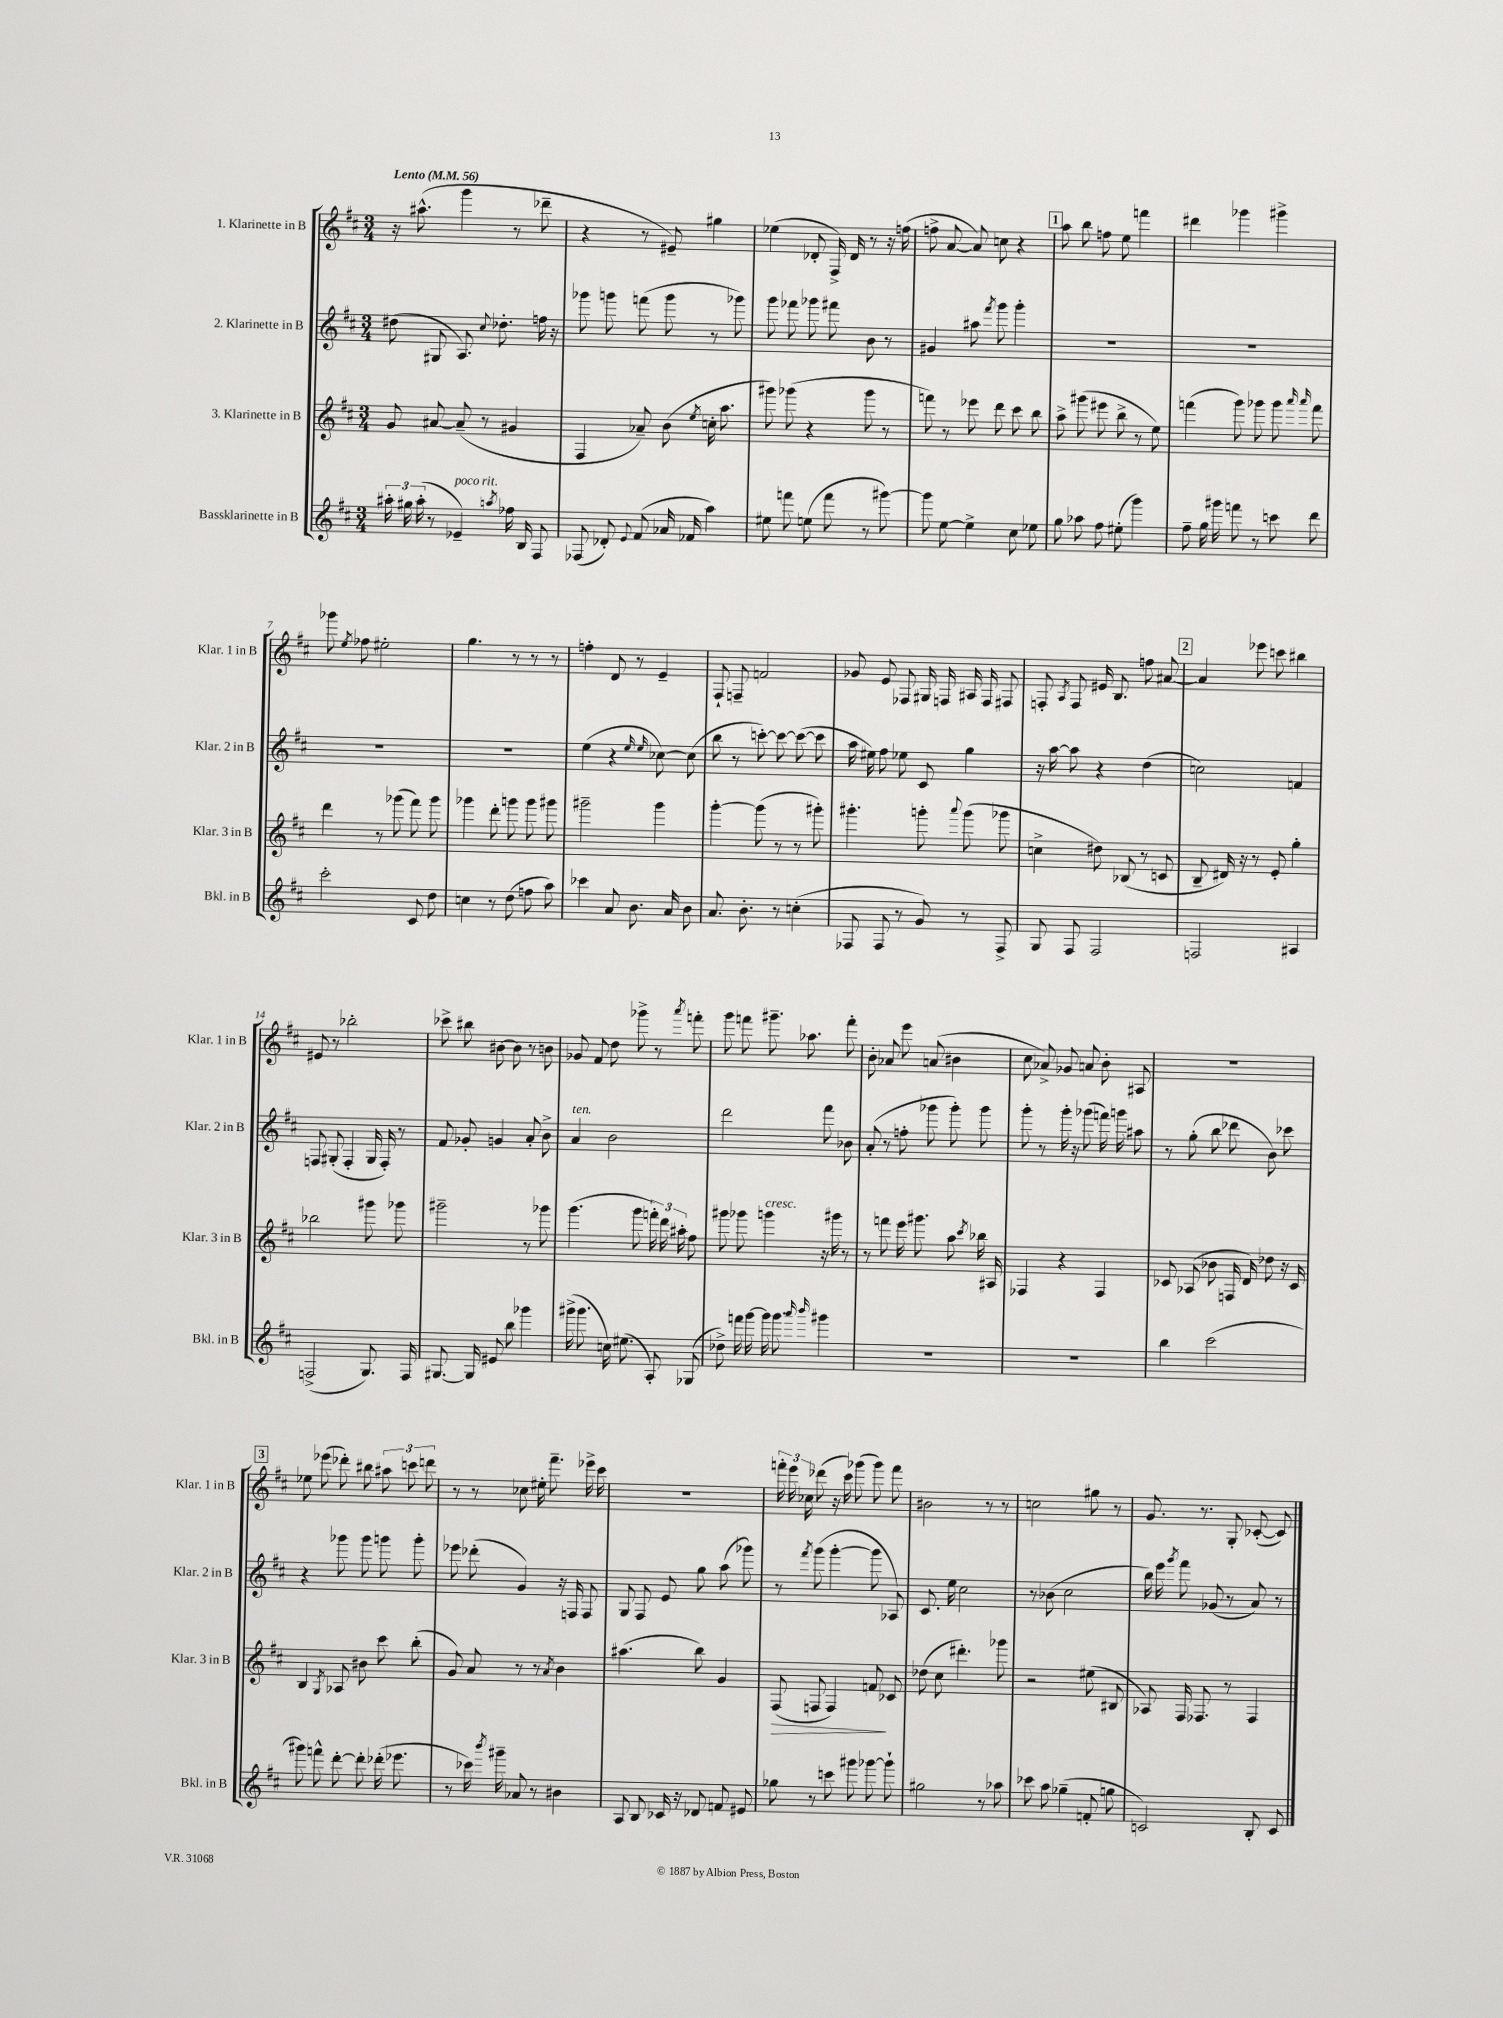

**kern	**kern	**dynam	**kern	**kern
*part4	*part3	*part3	*part2	*part1
*staff4	*staff3	*staff3	*staff2	*staff1
*I"Bassklarinette in B	*I"3. Klarinette in B	*	*I"2. Klarinette in B	*I"1. Klarinette in B
*I'Bkl. in B	*I'Klar. 3 in B	*	*I'Klar. 2 in B	*I'Klar. 1 in B
*clefG2	*clefG2	*	*clefG2	*clefG2
*k[f#c#]	*k[f#c#]	*	*k[f#c#]	*k[f#c#]
*M3/4	*M3/4	*	*M3/4	*M3/4
*MM56	*MM56	*	*MM56	*MM56
=1	=1	=1	=1	=1
!	!	!	!	!LO:TX:a:B:t=Lento
24aa#X'\	8g/	.	(8dd#X\	16r
24gg#X\	.	.	.	.
.	.	.	.	(8.aa#X^^\
(24aa#'\	.	.	.	.
8r	[8a#X/	.	8G#X/	.
!LO:TX:a:i:t=poco rit.	!	!	!	!
4e-X~/)	(8a#~/]	.	8.A/)	4ggg\
.	8r	.	.	.
.	.	.	8qqcc#/	.
.	.	.	8.dd-X'\	.
8qaan/	.	.	.	.
16ff-X\	4g#X/	.	.	8r
16B/	.	.	.	.
8F#/	.	.	16ffn\	8ddd-X~\
.	.	.	16r	.
=2	=2	=2	=2	=2
(8F-X/	4F#/	.	8ggg-X\	4r
8d-X'/)	.	.	8gggn\	.
8qqe/	.	.	.	.
(8f#/	8a-X~/)	.	(8fffn\	8r
16a-X/	(8b\	.	8ggg\	8e#X~/)
16f-X/	.	.	.	.
.	8qee/	.	.	.
4aa\)	16ccn'\	.	8r	4gg#X\
.	8.aa\	.	.	.
.	.	.	8ggg-X\)	.
=3	=3	=3	=3	=3
8ee#X\	8ggg#X\)	.	8ggg\	(4ee-X\
8fffn\	(8ggg-X\	.	8fff-X\	.
(8een\	4r	.	8ggg-X\	8d-X'/
8fff\	.	.	8fff#X\	16F#^/)
.	.	.	.	16d-/
8r	8ggg-\	.	8b\	8r
[8ggg#X\)	8r	.	8r	16r
.	.	.	.	(16ffn\
=4	=4	=4	=4	=4
8ggg#\]	8fffn\)	.	4g#X/	8ffn^\
[8ee\	8r	.	.	[8a/
4ee^\]	8eee-X\	.	8aa#X\	8a/])
.	.	.	8qfff#/	.
.	8ddd\	.	8ggg\	8ccn\
8cc#\	8ccc#\	.	4ggg'\	4r
8ee-X\	8bb\	.	.	.
!!LO:REH:place=s1:t=1
=5	=5	=5	=5	=5
8gg\	8aa^\	.	2.r	8aa\
8aa-X\	(8ggg#X\	.	.	8bb\
8ff#\	8eee#X\	.	.	8ffn\
(8ee#X'\	8bb^\	.	.	8ee\
4ggg\)	8r	.	.	4fffn\
.	8ee\)	.	.	.
=6	=6	=6	=6	=6
8ff#~\	(4fffn\	.	2.r	4ddd#X\
16gg\	.	.	.	.
16ggg#X\	.	.	.	.
8fffn\	8ggg\)	.	.	4ggg-X\
8r	8ggg-X\	.	.	.
8cccn\	8ggg-\	.	.	4ggg#X^\
.	16qqaaa/	.	.	.
.	16qqaaa/	.	.	.
8ddd\	8fff\	.	.	.
!!LO:LB:g=z
=7	=7	=7	=7	=7
2ccc#'\	4ddd\	.	2.r	8ggg-X\
.	.	.	.	8qee/
.	.	.	.	8ff-X\
.	8r	.	.	2ee#X'\
.	(8ggg-X\	.	.	.
8c#/	8fff#\)	.	.	.
8dd\	8ggg-\	.	.	.
=8	=8	=8	=8	=8
4ccn\	4ggg-X\	.	2.r	4.gg\
8r	8ddd'\	.	.	.
(8dd\	8gggn\	.	.	8r
8ffn\	8ggg\	.	.	8r
8aa\)	8ggg#X\	.	.	8r
=9	=9	=9	=9	=9
4ccc-X\	2ggg#X~\	.	(4ee\	4ffn'\
8a/	.	.	4r	8d/
8.b\	.	.	.	8r
.	.	.	16qqee/	.
.	.	.	16qqee/	.
.	4ggg#\	.	[8cc-X\)	4e~/
16a/	.	.	.	.
8b\	.	.	(8cc-\]	.
=10	=10	=10	=10	=10
8.a/	[4ggg'\	.	8bb\	8F#`/
.	.	.	8r	8Fn~/
8.b'\	.	.	.	.
.	(8ggg\]	.	[8cccn'\)	2fn/
8r	8r	.	8ccc\_	.
(4ccn'\	8r	.	(8ccc\_	.
.	8ggg#X'\)	.	8ccc\]	.
=11	=11	=11	=11	=11
8F-X/	4.ggg#X'\	.	16aa\	8g-X/
.	.	.	16ee#X\)	.
8F-/	.	.	8ff#\	8e/
8r	.	.	8ee-X\	8F-X/
8g/)	8gggn'\	.	8c#/	16G#X/
.	.	.	.	16Fn/
.	8qqaaa/	.	.	.
8r	(8ggg\	.	4gg\	16A#X/
.	.	.	.	16F/
8F-^/	8ggg-X\	.	.	8F#X/
=12	=12	=12	=12	=12
8G/	4ccn^\	.	16r	8Fn'/
.	.	.	[16aa\	.
.	.	.	.	8qA/
8F#/	.	.	8aa\]	8F/
2F#/	8dd#X\)	.	4r	16e#X/
.	.	.	.	8.B/
.	(8B-X/	.	.	.
.	8r	.	(4dd\	8ffn\
.	8cn/	.	.	[8a#X/
!!LO:REH:place=s1:t=2
=13	=13	=13	=13	=13
2Fn/	8B~/	.	2ccn\)	4a#/]
.	16d#X/)	.	.	.
.	16r	.	.	.
.	8r	.	.	8eee-X\
.	8e'/	.	.	8cccn\
4A#X/	4gg'\	.	4fn/	4bb#X\
!!LO:LB:g=z
=14	=14	=14	=14	=14
(2Fn^/	2bb-X\	.	8Fn/	8e#X/
.	.	.	(8G#X'/	8r
.	.	.	4F'/	2bb-X'\
8.G/)	8ggg#X\	.	16G#/	.
.	.	.	16F'/)	.
.	8ggg-X\	.	8r	.
16F/	.	.	.	.
=15	=15	=15	=15	=15
[8.G#X/	2ggg#X~\	.	8f#/	8ccc-X^\
.	.	.	8g-X'/	8bb#X\
16G#/]	.	.	.	.
8e#X/	.	.	4gn/	[8b#X\
8bb\	.	.	.	8b#\]
4ggg-X\	8r	.	8a'/	8r
.	8ggg-X\	.	8b^\	8bn\
=16	=16	=16	=16	=16
!	!	!	!LO:TX:a:i:t=ten.	!
(16ggg#X^\	(4.ggg\	.	4a/	8g-X/
8.ggg#\	.	.	.	.
.	.	.	.	8f#/
16ccn\)	.	.	2b\	8dd\
(8.ee#X\	.	.	.	.
.	8ggg\	.	.	8ggg-X^\
8A'/)	24fffn'\)	.	.	8r
.	24ddd\	.	.	.
.	24aa#X'\	.	.	.
.	.	.	.	8qaaa/
(8G-X/	8ff#\	.	.	8fffn'\
=17	=17	=17	=17	=17
8dd-X^\)	8ggg#X\	.	2ddd\	8ggg\
16fffn\	8ggg-X\	.	.	8fffn\
[16ggg\	.	.	.	.
!	!LO:TX:a:i:t=cresc.	!	!	!
16ggg\]	4gggn\	.	.	8.ggg#X~\
8.ggg\	.	.	.	.
.	.	.	.	8.aa-X\
16qqaaa/	.	.	.	.
16qqbbb/	.	.	.	.
4ggg#X\	16r	.	8fff#\	.
.	16ggg#X\	.	.	.
.	8r	.	8b-X\	8fff'\
=18	=18	=18	=18	=18
2.r	8r	.	(8a'/	8b'\
.	8fffn\	.	8r	8a-X/
.	16eee\	.	8ffn'\	8eee\
.	8.ggg#X\	.	.	.
.	.	.	8ggg-X\	(8an/
.	8aa\	.	8ggg-'\)	4b#X\
.	8qccc#/	.	.	.
.	16bb-X\	.	8ggg-\	.
.	16A#X/	.	.	.
=19	=19	=19	=19	=19
2.r	4F-X/	.	8ggg'\	8cc#\
.	.	.	8r	8a-X^/)
.	4r	.	16ggg'\	8g-X/
.	.	.	16r	.
.	.	.	(8ggg-X\	8an/
.	4F-/	.	16fffn\)	8b'\
.	.	.	16gggn\	.
.	.	.	8aa#X\	8A#X/
=20	=20	=20	=20	=20
4bb\	8c-X/	.	8r	2.r
.	(8A-X/	.	(8gg'\	.
(2ccc#\	8b-X\	.	8bb\	.
.	16Fn/	.	8ddd-X\	.
.	16d/)	.	.	.
.	8dd-X\	.	8b\)	.
.	16r	.	8ccc-X\	.
.	16c-/	.	.	.
!!LO:LB:g=z
!!LO:REH:place=s1:t=3
=21	=21	=21	=21	=21
8ggg#X\)	4B/	.	4r	8ee-X\
8fffn^^\	.	.	.	(8eee-X\
.	8qG/	.	.	.
[8ddd'\	8A-X/	.	8ggg-X\	8ddd-X'\)
8ddd'\]	8b#X\	.	8ggg-\	8bb#X\
(16ddd-X'\	8ccc#\	.	8gggn\	12aa#X\
8.eee-X\	.	.	.	.
.	.	.	.	12cccn\
.	(8bb'\	.	8ggg'\	.
.	.	.	.	12dddn\
=22	=22	=22	=22	=22
8r	8g/)	.	8eee-X\	8r
16ccc-X\)	8a/	.	(8ddd-X'\	8r
8qbbb/	.	.	.	.
16ggg#X~\	.	.	.	.
8a-X/	8r	.	4g/)	8cc-X\
8r	8r	.	.	16ee#X'\
.	.	.	.	8.fff#~\
.	8qa/	.	.	.
4b#X\	4b\	.	16r	.
.	.	.	16Fn/	.
.	.	.	8F/	16eee-X^\
.	.	.	.	16ccc#\
=23	=23	=23	=23	=23
8A/	(4.aa#X\	.	8G/	2.r
8B/	.	.	8F#/	.
16c-X/	.	.	8e/	.
16r	.	.	.	.
8d-X/	8bb\)	.	8gg\	.
8fn/	4g/	.	(8aa\	.
8e#X/	.	.	8ggg-X\)	.
=24	=24	=24	=24	=24
!	!	!LO:HP:b	!	!
8gg-X\	(8F#/	>	8r	24fffn'\
.	.	.	.	24eee\
.	.	.	.	24cc-X\
.	.	.	8qfff#/	.
8r	8Fn/	.	(8ggg\	(8ddd-X\
8cccn\	4F/)	.	[4ggg'\	16r
.	.	.	.	16ccc#\)
8ggg#X\	.	.	.	(8ggg-X\
[8ggg-X\	8fn/	.	8ggg\]	8ggg-\)
8ggg-`\]	8c-X/	]	8A-X/)	8fff\
=25	=25	=25	=25	=25
2gg#X\	(8dd-X\	.	8.c#/	2b#X\
.	8cc#\	.	.	.
.	.	.	16ee\	.
.	4.ddd#X'\)	.	2cc#\	.
8r	.	.	.	8r
8aa-X\	8ggg-X\	.	.	8r
=26	=26	=26	=26	=26
8ccc-X\	2r	.	8r	2ccn\
8aa\	.	.	(8b-X\	.
(4gg-X~\	.	.	2cc#\	.
8fn'/	(8ee#X\	.	.	8gg#X\
8ggn\	8B#X/	.	.	8r
=27	=27	=27	=27	=27
2cn/)	8A-X/)	.	16bb\)	8.g/
.	.	.	16eee\	.
.	.	.	8qggg/	.
.	16F#/	.	8fff#\	.
.	8.F-X/	.	.	8.r
.	.	.	(8g-X/	.
.	8r	.	8r	8G'/
8B'/	4F-/	.	8a/)	([8c-X'/
8c/	.	.	8r	8c-/])
==	==	==	==	==
*-	*-	*-	*-	*-
